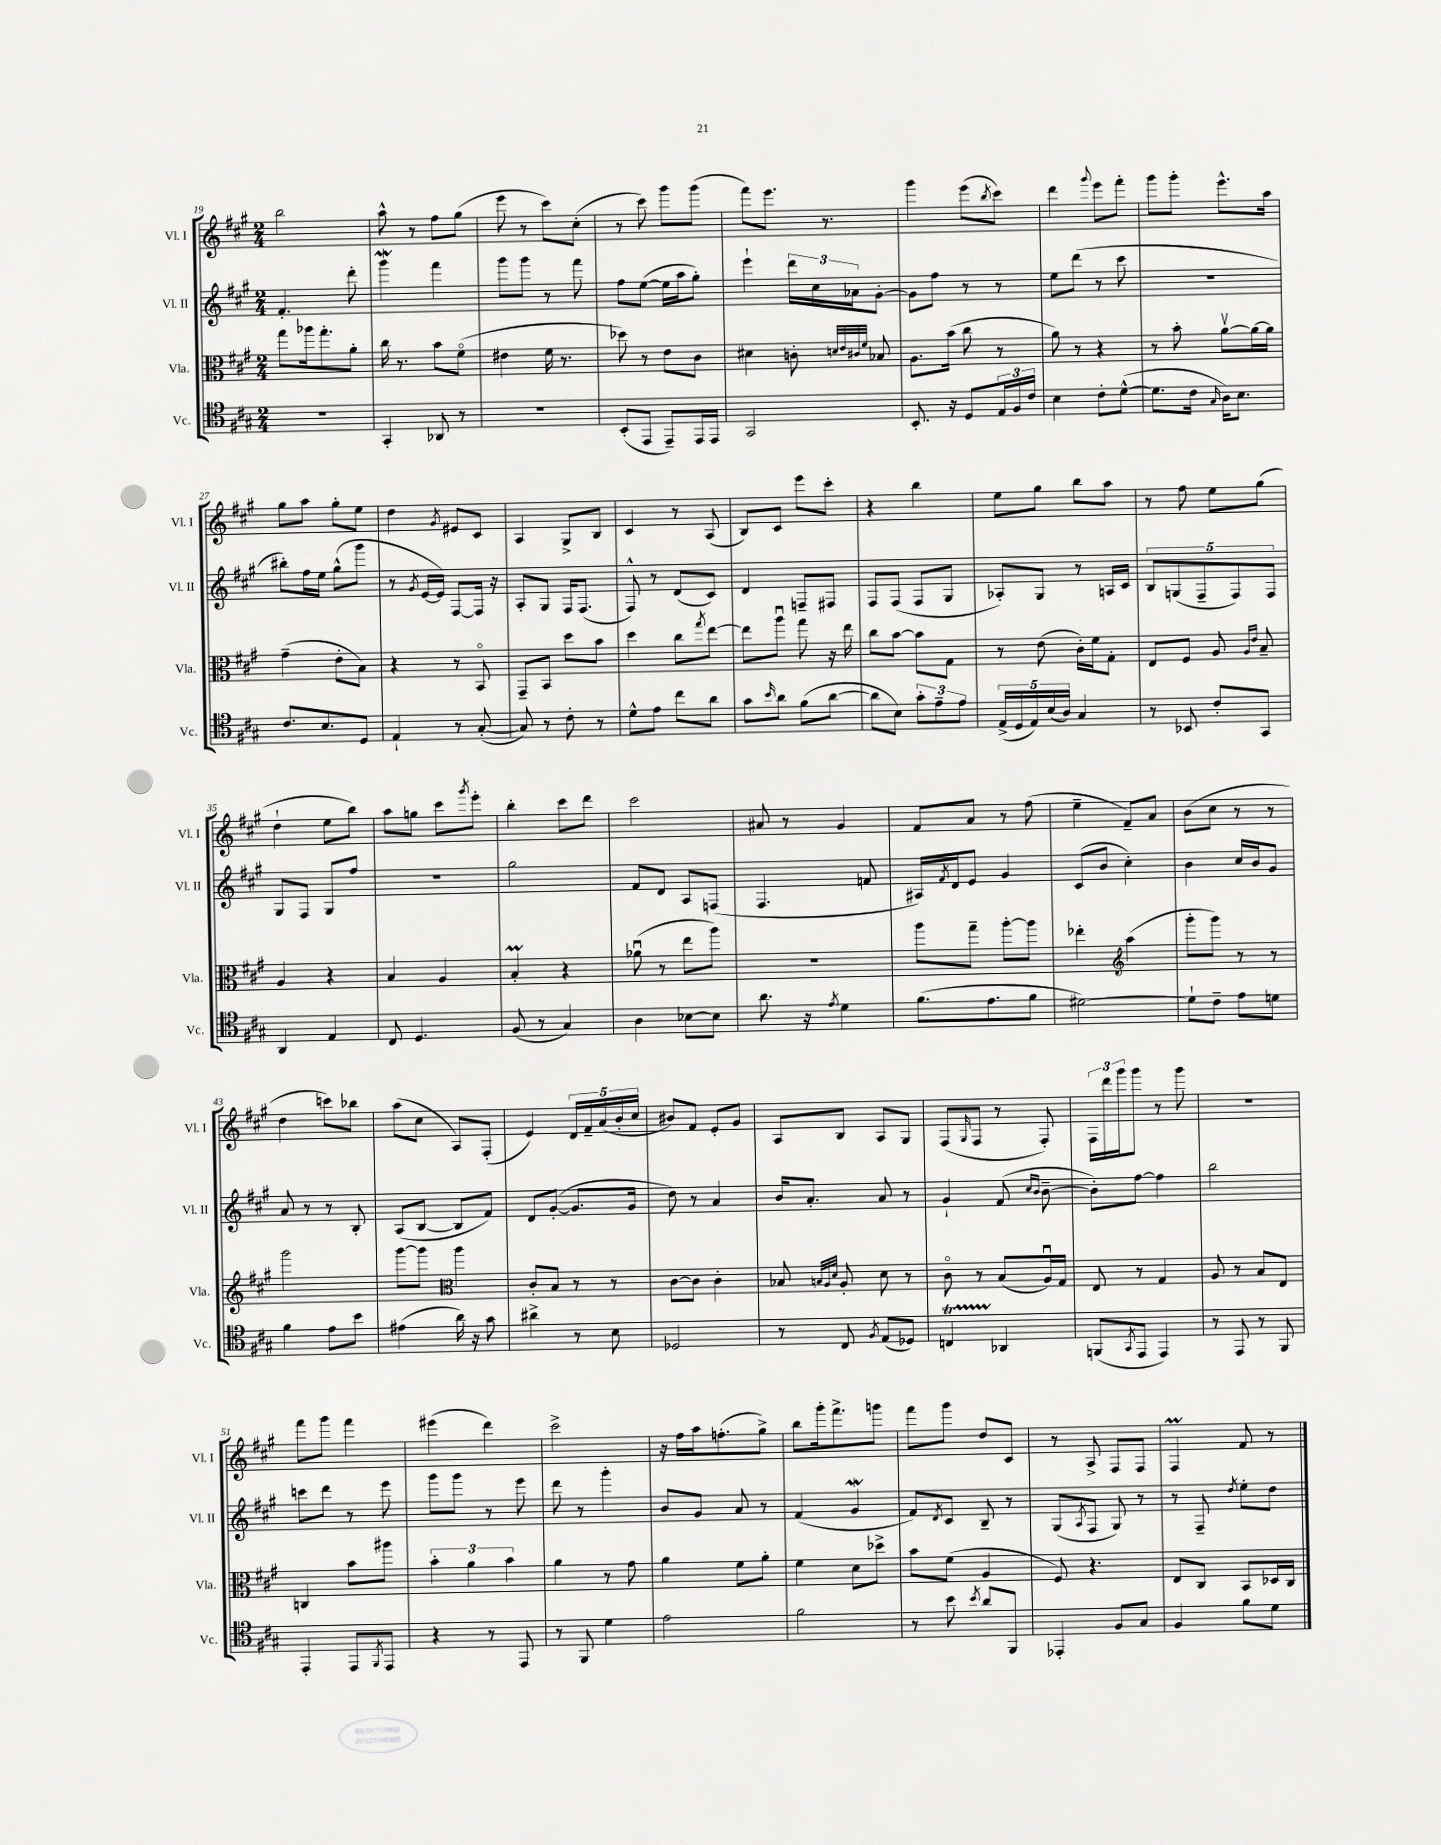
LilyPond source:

<<
\new StaffGroup <<
\new Staff = "s0" \with { instrumentName = "Vl. I" shortInstrumentName = "Vl. I" } {
    \clef treble \key a \major \numericTimeSignature \time 2/4
    b''2 |
    a''8-^ r8 fis''8 gis''8( |
    e'''8 r8 cis'''8) cis''8-.( |
    r8 cis'''8) gis'''8 gis'''8( |
    fis'''8) e'''8. r8. |
    gis'''4 e'''8( \acciaccatura { b''8 } cis'''8) |
    d'''4 \appoggiatura { gis'''8 } e'''8 fis'''8-. |
    gis'''8 gis'''8-. e'''8.-^ a''16 |
    gis''8 a''8 gis''8-. e''8 |
    d''4 \acciaccatura { gis'8 } eis'8 cis'8 |
    a4 gis8-> b8 |
    cis'4 r8 a8( |
    b8) cis'8 e'''8 cis'''8-. |
    r4 b''4 |
    e''8 gis''8 b''8 a''8 |
    r8 fis''8 e''8 gis''8( |
    d''4-! e''8 b''8) |
    a''8 g''8 cis'''8 \acciaccatura { gis'''8 } e'''8-. |
    b''4-. cis'''8 d'''8 |
    cis'''2 |
    ais'8 r8 gis'4 |
    fis'8 a'8 r8 fis''8( |
    e''4-- fis'8--) a'8 |
    b'8( cis''8 r8 r8 |
    d''4 c'''8) bes''8 |
    a''8( cis''8 a8) fis8-.( |
    e'4) \tuplet 5/4 { d'16 fis'16-- a'16( b'16-. cis''16 } |
    bis'8) fis'8 e'8-. gis'8 |
    a8 b8 a8 gis8 |
    fis8( \grace { gis16 } fis8 r8 fis8-.) |
    \tuplet 3/2 { fis16 d'''16 gis'''16 } gis'''8 r8 gis'''8 |
    R2 |
    fis'''8 gis'''8 fis'''4 |
    eis'''4( d'''4) |
    cis'''2-> |
    r16 fis''16 a''16 f''8.-.( gis''8->) |
    b''8 gis'''16-. fis'''8.-> g'''8 |
    fis'''8 gis'''8 d''8 cis'8 |
    r8 a8-> fis8 fis8 |
    fis4\prall fis'8 r8 \bar "|." |
}
\new Staff = "s1" \with { instrumentName = "Vl. II" shortInstrumentName = "Vl. II" } {
    \clef treble \key a \major \numericTimeSignature \time 2/4
    fis'4.-. d'''8-. |
    gis'''4\mordent fis'''4 |
    gis'''8 gis'''8 r8 fis'''8 |
    fis''8 e''8~( e''16 a''16 gis''8-.) |
    e'''4-! \tuplet 3/2 { d'''16 cis''16 aes'16 } gis'8~-. |
    gis'8 fis''8 r8 r8 |
    e''8 d'''8( r8 cis'''8 |
    R2 |
    bis''8-.) fis''16 e''16 gis''8-^( gis'''8 |
    r8 \acciaccatura { gis'8 } e'16~ e'16) fis8~ fis16 r16 |
    a8-. gis8 fis16 fis8.( |
    fis8-^) r8 d'8( cis'8) |
    d'4 f8-- fis8 |
    fis8 fis8( fis8 gis8 |
    aes8-.) gis8 r8 a16 cis'16 |
    \tuplet 5/4 { b8 g8( fis8-- fis8) fis8 } |
    gis8 fis8 gis8 fis''8 |
    R2 |
    gis''2 |
    fis'8 d'8 a8 f8( |
    fis4. f'8 |
    ais16) \acciaccatura { fis'8 } d'16 e'8 gis'4 |
    cis'8( b'8 cis''4-.) |
    b'4 cis''16 b'16 gis'8 |
    a'8 r8 r8 b8-. |
    a8( b8~ b8 fis'8) |
    d'8 gis'8~-.( gis'8. gis'16 |
    d''8) r8 a'4 |
    b'16 a'8.-. a'8 r8 |
    gis'4-! fis'8( \grace { cis''16 b'16 } b'8~-- |
    b'8-.) fis''8~ fis''4 |
    b''2 |
    c'''8 d'''8 r8 e'''8 |
    gis'''8 gis'''8 r8 e'''8 |
    d'''8 r8 gis'''4-. |
    b'8 gis'8 a'8 r8 |
    fis'4( gis'4\mordent |
    fis'8) \acciaccatura { d'8 } cis'8 b8-- r8 |
    gis8( \acciaccatura { a8 } fis8 gis8) r8 |
    r8 fis8-- \acciaccatura { d''8 } e''8-. d''8 \bar "|." |
}
\new Staff = "s2" \with { instrumentName = "Vla." shortInstrumentName = "Vla." } {
    \clef alto \key a \major \numericTimeSignature \time 2/4
    gis''8 aes''16 gis''8.-. a'8-. |
    cis''16 r8. b'8 fis'8\flageolet( |
    eis'4 fis'16 r8. |
    des''8) r8 e'8 cis'8 |
    dis'4 c'8-. \grace { d'32 e'32 cis'32 fis'32 } bes8 |
    a8. b'16( cis''8 r8 |
    a'8) r8 r4 |
    r8 b'8-. a'8~\upbow a'16~ a'16 |
    gis'4--( e'8-. b8) |
    r4 r8 b,8\flageolet |
    gis,8-- b,8 d''8 b'8 |
    d''4 cis''8 \acciaccatura { gis''8 } e''8~ |
    e''8 a''8\downbow gis''8 r16 e''16 |
    cis''8 b'8~ b'8 gis8 |
    r8 e'8( cis'16-.) fis'16 gis8-. |
    e8 fis8 a8 \grace { a16 e'16 } b8-- |
    a4 r4 |
    b4 a4 |
    b4-.\prall r4 |
    aes'8\downbow( r8 e''8 a''8) |
    R2 |
    a''8 gis''8-- a''8~-. a''8 |
    ees''4-. \clef treble a''4( |
    gis'''8-. gis'''8) r8 r8 |
    gis'''2 |
    gis'''8~ gis'''8 \clef alto a''4 |
    cis'8-. b8 r8 r8 |
    cis'8~ cis'8 cis'4-. |
    bes8 \grace { b32 a32 d'32 } a8-. d'8 r8 |
    cis'8\flageolet r8 b8( a16\downbow) gis16 |
    e8 r8 gis4 |
    a8 r8 b8 e8 |
    c4 b'8 ais''8 |
    \tuplet 3/2 { b'4-. a'4 b'4 } |
    a'4 r8 gis'8 |
    a'4 fis'8 a'8-. |
    fis'4 d'8 des''8-> |
    b'8 fis'8( a4 |
    fis8) r4. |
    e8 cis8 b,8 des16 cis16 \bar "|." |
}
\new Staff = "s3" \with { instrumentName = "Vc." shortInstrumentName = "Vc." } {
    \clef tenor \key a \major \numericTimeSignature \time 2/4
    R2 |
    gis,4-. aes,8 r8 |
    r2 |
    b,8-.( e,8 e,8--) e,16 e,16 |
    gis,2 |
    b,8.-. r16 d8 \tuplet 3/2 { e16 fis16 cis'16 } |
    b4 cis'8-. d'8~-^( |
    d'8. cis'16 \grace { gis16 } a16) b8. |
    cis'8. b8. d8 |
    e4-! r8 gis8~-.( |
    gis8) r8 cis'8-. r8 |
    d'8-^ e'8 cis''8 a'8 |
    gis'8 \grace { b'16 } a'8 fis'8( a'8~ |
    a'8 b8) \tuplet 3/2 { gis'8-. e'8-- e'8 } |
    \tuplet 5/4 { e16->( d16 e16) b16( a16) } gis4 |
    r8 bes,8 cis'8-. gis,8 |
    a,4 e4 |
    cis8 d4. |
    fis8( r8 gis4) |
    a4 bes8~ bes8 |
    a'8. r16 \acciaccatura { e'8 } d'4 |
    fis'8.( e'8. fis'8 |
    dis'2~) |
    dis'8-! cis'8-- e'8 d'8 |
    fis'4 e'8 b'8 |
    eis'4( a'16) r16 gis'8 |
    ais'4-> r8 b8 |
    des2 |
    r8 cis8 \acciaccatura { fis8 } e8( des8) |
    c4\startTrillSpan aes,4\stopTrillSpan |
    f,8( \acciaccatura { gis,8 } e,8 e,4) |
    r8 e,8 r8 fis,8 |
    e,4-. e,8 \acciaccatura { fis,8 } e,8 |
    r4 r8 e,8 |
    r8 fis,8 d'4 |
    e'2 |
    fis'2 |
    r8 b'8 \acciaccatura { b'8 } a'8 fis,8 |
    ees,4-. fis8 gis8 |
    fis4 fis'8 d'8 \bar "|." |
}
>>
>>
\layout { \context { \Score currentBarNumber = #19 } }
